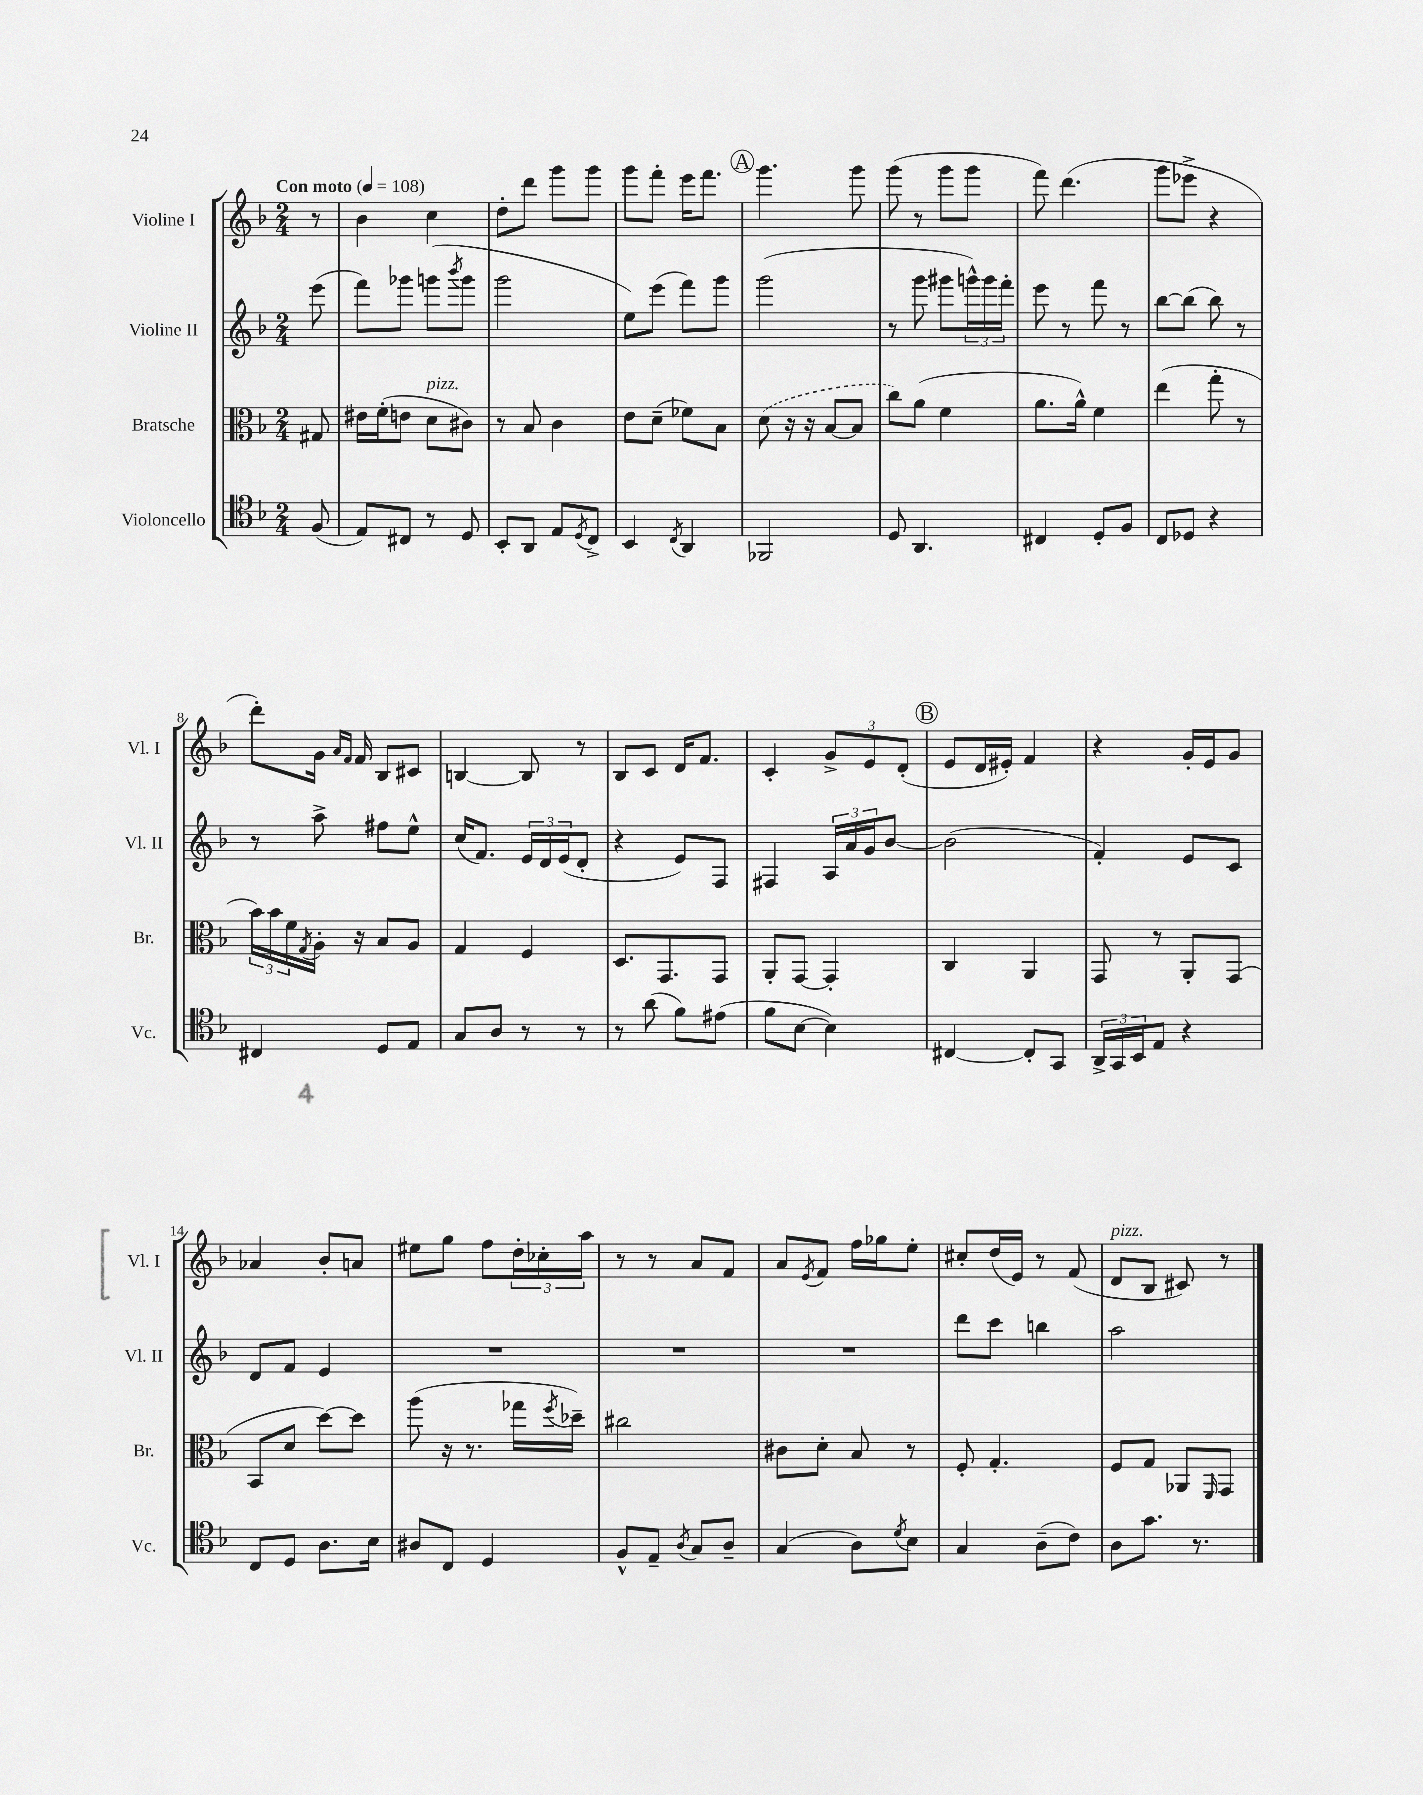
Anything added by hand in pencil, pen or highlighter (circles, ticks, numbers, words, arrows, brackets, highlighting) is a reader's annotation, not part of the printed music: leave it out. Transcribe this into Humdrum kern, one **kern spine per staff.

**kern	**kern	**kern	**kern
*staff4	*staff3	*staff2	*staff1
*clefC4	*clefC3	*clefG2	*clefG2
*k[b-]	*k[b-]	*k[b-]	*k[b-]
*M2/4	*M2/4	*M2/4	*M2/4
*MM108	*MM108	*MM108	*MM108
(8F/	8G#/	(8eee\	8r
=	=	=	=
8E/L)	16e#\LL	8fff\L)	4b-\
.	(16f'\J	.	.
8C#/J	8e\J	8ggg-\J	.
8r	8d\L	(8ggg\L	4cc\
.	.	8qbbb-/	.
8D/	8c#\J)	8ggg\J	.
=	=	=	=
8BB-'/L	8r	2ggg\	8dd'\L
8AA/J	8B-/	.	8ddd\J
8E/L	4c\	.	8ggg\L
8qD/	.	.	.
8C^/J	.	.	8ggg\J
=	=	=	=
4BB-/	8e\L	8ee\L)	8ggg\L
.	(8d~\J	(8eee\J	8fff'\J
8qC/	.	.	.
4AA/	8f-\L)	8fff\L)	16eee\LK
.	.	.	8.fff\J
.	8B-\J	8ggg\J	.
=	=	=	=
2FF-/	(8d\	(2ggg\	4.ggg\
.	16r	.	.
.	16r	.	.
.	[8B-/L	.	.
.	8B-/]J	.	8ggg\
=	=	=	=
8D/	8cc\L)	8r	(8ggg\
4.AA/	(8a\J	8ggg\	8r
.	4f\	8ggg#\L	8ggg\L
.	.	24ggg^^\L)	8ggg\J
.	.	24ggg\	.
.	.	24fff'\JJ	.
=	=	=	=
4C#/	8.a\L	8eee\	8fff\)
.	.	8r	(4.ddd\
.	16a^^\Jk)	.	.
8D'/L	4f\	8fff\	.
8F/J	.	8r	.
=	=	=	=
8C/L	(4ee\	[8bb-\L	8ggg\L
8D-/J	.	(8bb-\]J	8eee-^\J
4r	8gg'\	8bb-\)	4r
.	8r	8r	.
=	=	=	=
4C#/	24b-\LL)	8r	8ddd'\L)
.	24b-\	.	.
.	24f\	.	.
.	8qG/	.	.
.	16A'\JJ	8aa^\	16g\Jk
.	.	.	16qqa/LL
.	.	.	16qqf/JJ
.	16r	.	16f/
8D/L	8B-/L	8ff#\L	8B-/L
8E/J	8A/J	8ee^^\J	8c#/J
=	=	=	=
8G/L	4G/	(16cc/LK	[4B/
.	.	8.f/J)	.
8A/J	.	.	.
8r	4F/	24e/LL	8B/]
.	.	24d/	.
.	.	(24e/J	.
8r	.	8d'/J	8r
=	=	=	=
8r	8.D/L	4r	8B-/L
(8a\	.	.	8c/J
.	8.GG/	.	.
8f\L)	.	8e/L)	16d/LK
.	.	.	8.f/J
(8e#\J	8GG/J	8F/J	.
=	=	=	=
8f\L	8AA'/L	4F#/	4c'/
[8B-\J	[8GG/J	.	.
4B-\])	4GG'/]	24A/LL	12g^/L
.	.	24a/	.
.	.	24g/J	12e/
.	.	[8b-/J	.
.	.	.	(12d'/J
=	=	=	=
[4C#/	4C/	(2b-\]	8e/L
.	.	.	16d/L
.	.	.	16e#'/JJ)
8C#'/]L	4AA/	.	4f/
8GG/J	.	.	.
=	=	=	=
24AA^/LL	8GG/	4f'/)	4r
24GG/	.	.	.
24BB-/J	.	.	.
8E/J	8r	.	.
4r	8AA'/L	8e/L	16g'/LL
.	.	.	16e/J
.	(8GG/J	8c/J	8g/J
=	=	=	=
8C/L	8BB-/L	8d/L	4a-/
8D/J	8d/J	8f/J	.
8.A\L	[8dd\L)	4e/	8b-'/L
.	8dd\]J	.	8a/J
16B-\Jk	.	.	.
=	=	=	=
8A#/L	(8aa\	2r	8ee#\L
8C/J	16r	.	8gg\J
.	8.r	.	.
4D/	.	.	8ff\L
.	16gg-\LL	.	24dd'\L
.	.	.	24cc-'\
.	8qff/	.	.
.	16dd-~\JJ)	.	.
.	.	.	24aa\JJ
=	=	=	=
8F^^/L	2cc#\	2r	8r
8E~/J	.	.	8r
8qA/	.	.	.
8G/L	.	.	8a/L
8A~/J	.	.	8f/J
=	=	=	=
(4G/	8c#\L	2r	8a/L
.	.	.	8qe/
.	8d'\J	.	8f/J
8A\L)	8B-/	.	16ff\LL
.	.	.	16gg-\J
8qd/	.	.	.
8B-\J	8r	.	8ee'\J
=	=	=	=
4G/	8F'/	8ddd\L	8cc#'/L
.	4.G'/	8ccc\J	(16dd/L
.	.	.	16e/JJ)
(8A~\L	.	4bb\	8r
8c\J)	.	.	(8f/
=	=	=	=
8A\L	8F/L	2aa\	8d/L
8.g\J	8G/J	.	8B-/J
.	8AA-/L	.	8c#/)
8.r	.	.	.
.	16qqFF/	.	.
.	8GG/J	.	8r
==	==	==	==
*-	*-	*-	*-
